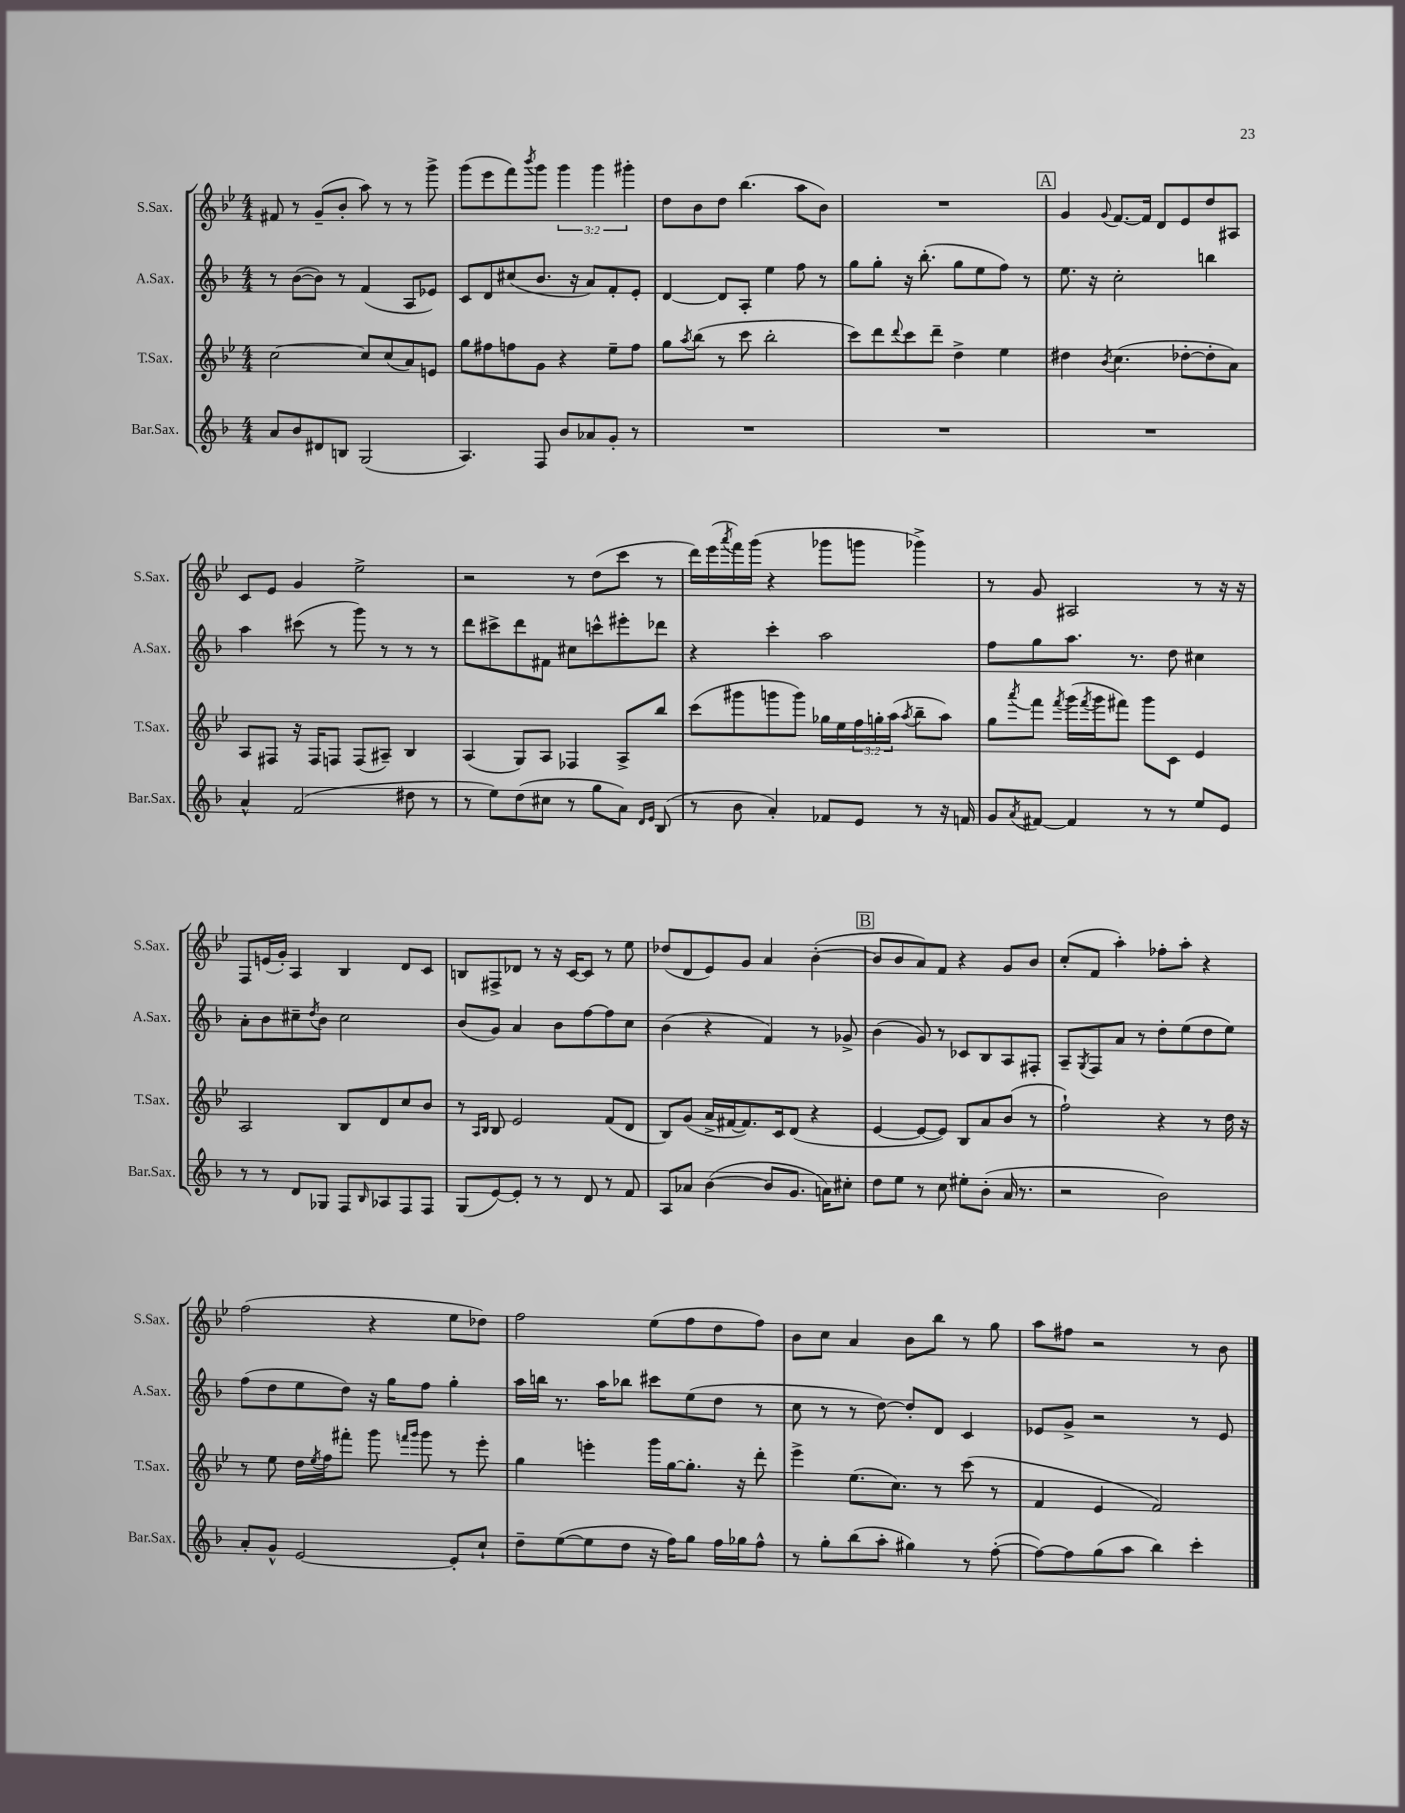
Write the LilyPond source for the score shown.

<<
\new StaffGroup <<
\new Staff = "s0" \with { instrumentName = "S.Sax." shortInstrumentName = "S.Sax." } {
    \clef treble \key bes \major \numericTimeSignature \time 4/4 \override Staff.TupletNumber.text = #tuplet-number::calc-fraction-text
    fis'8 r8 g'8--( bes'8-. a''8) r8 r8 g'''8-> |
    g'''8( ees'''8 f'''8) \acciaccatura { bes'''8 } g'''8 \tuplet 3/2 { g'''4 g'''4 gis'''4-. } |
    d''8 bes'8 d''8 bes''4.( a''8 bes'8) |
    R1 |
    \mark \markup { \box "A" } g'4 \appoggiatura { g'8 } f'8.~ f'16 d'8 ees'8 d''8 ais8 |
    c'8 ees'8 g'4 ees''2-> |
    r2 r8 d''8( c'''8 r8 |
    d'''16) ees'''16( \acciaccatura { a'''8 } f'''16) g'''16( r4 ges'''8 g'''8 ges'''4->) |
    r8 g'8 ais2 r8 r16 r16 |
    f8 e'16( g'16-.) a4 bes4 d'8 c'8 |
    b8 fis8-> des'8 r8 r16 c'16~ c'8 r8 ees''8 |
    des''8( d'8 ees'8) g'8 a'4 bes'4~-.( |
    \mark \markup { \box "B" } bes'8 bes'8 a'8) f'8 r4 g'8 bes'8 |
    c''8-.( f'8 a''4-.) fes''8-. a''8-. r4 |
    f''2( r4 ees''8 des''8) |
    f''2 ees''8( f''8 d''8 f''8) |
    bes'8 c''8 a'4 bes'8 bes''8 r8 g''8 |
    a''8 fis''8 r2 r8 bes'8 \bar "|." |
}
\new Staff = "s1" \with { instrumentName = "A.Sax." shortInstrumentName = "A.Sax." } {
    \clef treble \key f \major \numericTimeSignature \time 4/4
    r8 bes'8~( bes'8) r8 f'4( a8 ees'8) |
    c'8 d'8 cis''8( bes'8. r16 a'8) f'8-. e'8-. |
    d'4~ d'8 a8-. e''4 f''8 r8 |
    g''8 g''8-. r16 bes''8.-.( g''8 e''8 f''8) r8 |
    \mark \markup { \box "A" } e''8. r16 c''2-. b''4 |
    a''4 cis'''8( r8 g'''8) r8 r8 r8 |
    d'''8 cis'''8-> d'''8 fis'8 cis''8 c'''8-^ eis'''8-. des'''8 |
    r4 c'''4-. a''2 |
    f''8 g''8 a''8. r8. d''8 cis''4 |
    a'8-. bes'8 cis''8-- \acciaccatura { d''8 } bes'8 cis''2 |
    bes'8( g'8) a'4 bes'8 f''8~ f''8 c''8 |
    bes'4( r4 f'4) r8 ges'8-> |
    \mark \markup { \box "B" } bes'4( g'8) r8 ces'8 bes8 a8 fis8-. |
    a8-- \acciaccatura { g8 } f8 a'8 r8 d''8-. e''8( d''8 e''8) |
    f''8( d''8 e''8 d''8) r16 g''16 f''8 g''4-. |
    a''16 b''16 r8. a''16 bes''8 cis'''8 e''8( d''8 r8 |
    c''8 r8 r8 d''8~) d''8-. d'8 c'4 |
    ees'8 g'8-> r2 r8 ees'8 \bar "|." |
}
\new Staff = "s2" \with { instrumentName = "T.Sax." shortInstrumentName = "T.Sax." } {
    \clef treble \key bes \major \numericTimeSignature \time 4/4 \override Staff.TupletNumber.text = #tuplet-number::calc-fraction-text
    c''2~ c''8 c''8( a'8) e'8 |
    g''8 fis''8 f''8 g'8 r4 ees''8-- f''8 |
    g''8 \acciaccatura { a''8 } bes''8( r8 c'''8 bes''2-. |
    c'''8) d'''8 \appoggiatura { d'''8 } c'''8 d'''8-- d''4-> ees''4 |
    \mark \markup { \box "A" } dis''4 \acciaccatura { bes'8 } c''4.( des''8~-. des''8-. a'8) |
    a8 fis8 r16 fis16 f8 f8( ais8--) bes4 |
    a4( g8) a8 fes4 a8-> bes''8 |
    c'''8( gis'''8 g'''8 g'''8) ges''16 ees''16 \tuplet 3/2 { f''16 g''16-. a''16( } \acciaccatura { a''8 } bes''8-- a''8) |
    g''8 \acciaccatura { a'''8 } f'''8 \acciaccatura { f'''8 } g'''16( \acciaccatura { f'''8 } g'''16 fis'''8) g'''8 c'8 ees'4 |
    a2 bes8 d'8 c''8 bes'8 |
    r8 \grace { a16 bes16 } bes8 ees'2 f'8( d'8 |
    bes8) g'8( a'16-> fis'16~ fis'8.) c'16 d'8( r4 |
    \mark \markup { \box "B" } ees'4~ ees'8~ ees'8) bes8 a'8 bes'8( r8 |
    f''2-!) r4 r8 d''16 r16 |
    r8 ees''8 d''16 \acciaccatura { ees''8 } f''16 fis'''8-. g'''8 \grace { f'''16 g'''16 } g'''8 r8 ees'''8-. |
    g''4 e'''4-. g'''16 g''16~ g''8.-. r16 d'''8-. |
    ees'''4-> ees''8.( c''8.) r8 c'''8( r8 |
    f'4 ees'4 f'2) \bar "|." |
}
\new Staff = "s3" \with { instrumentName = "Bar.Sax." shortInstrumentName = "Bar.Sax." } {
    \clef treble \key f \major \numericTimeSignature \time 4/4
    a'8 bes'8 dis'8 b8 g2( |
    a4.) f8 bes'8 aes'8 g'8-. r8 |
    R1 |
    R1 |
    \mark \markup { \box "A" } R1 |
    a'4-^ f'2( dis''8 r8 |
    r8 e''8) d''8( cis''8 r8 g''8 a'8) \grace { d'16 e'16 } bes8( |
    r8 bes'8 a'4-.) fes'8 e'8 r8 r16 f'16 |
    g'8 \acciaccatura { a'8 } fis'8~ fis'4 r8 r8 e''8 e'8 |
    r8 r8 d'8 ges8 f8 \grace { bes16 } aes8 f8 f8 |
    g8( e'8~) e'8-. r8 r8 d'8 r8 f'8 |
    a8 aes'8 bes'4~( bes'8 g'8. a'16) cis''8-. |
    \mark \markup { \box "B" } d''8 e''8 r8 c''8 eis''8-. bes'8-.( a'16 r8. |
    r2 bes'2) |
    a'8-. g'8-^ e'2~ e'8-. c''8-! |
    d''8-- e''8~( e''8 d''8 r16 f''16) g''8 f''16 ges''16 f''8-^ |
    r8 g''8-. bes''8( a''8-. gis''4) r8 f''8~-.( |
    f''8~) f''8 g''8( a''8 bes''4) c'''4-. \bar "|." |
}
>>
>>
\layout { \context { \Score \remove "Bar_number_engraver" } }
